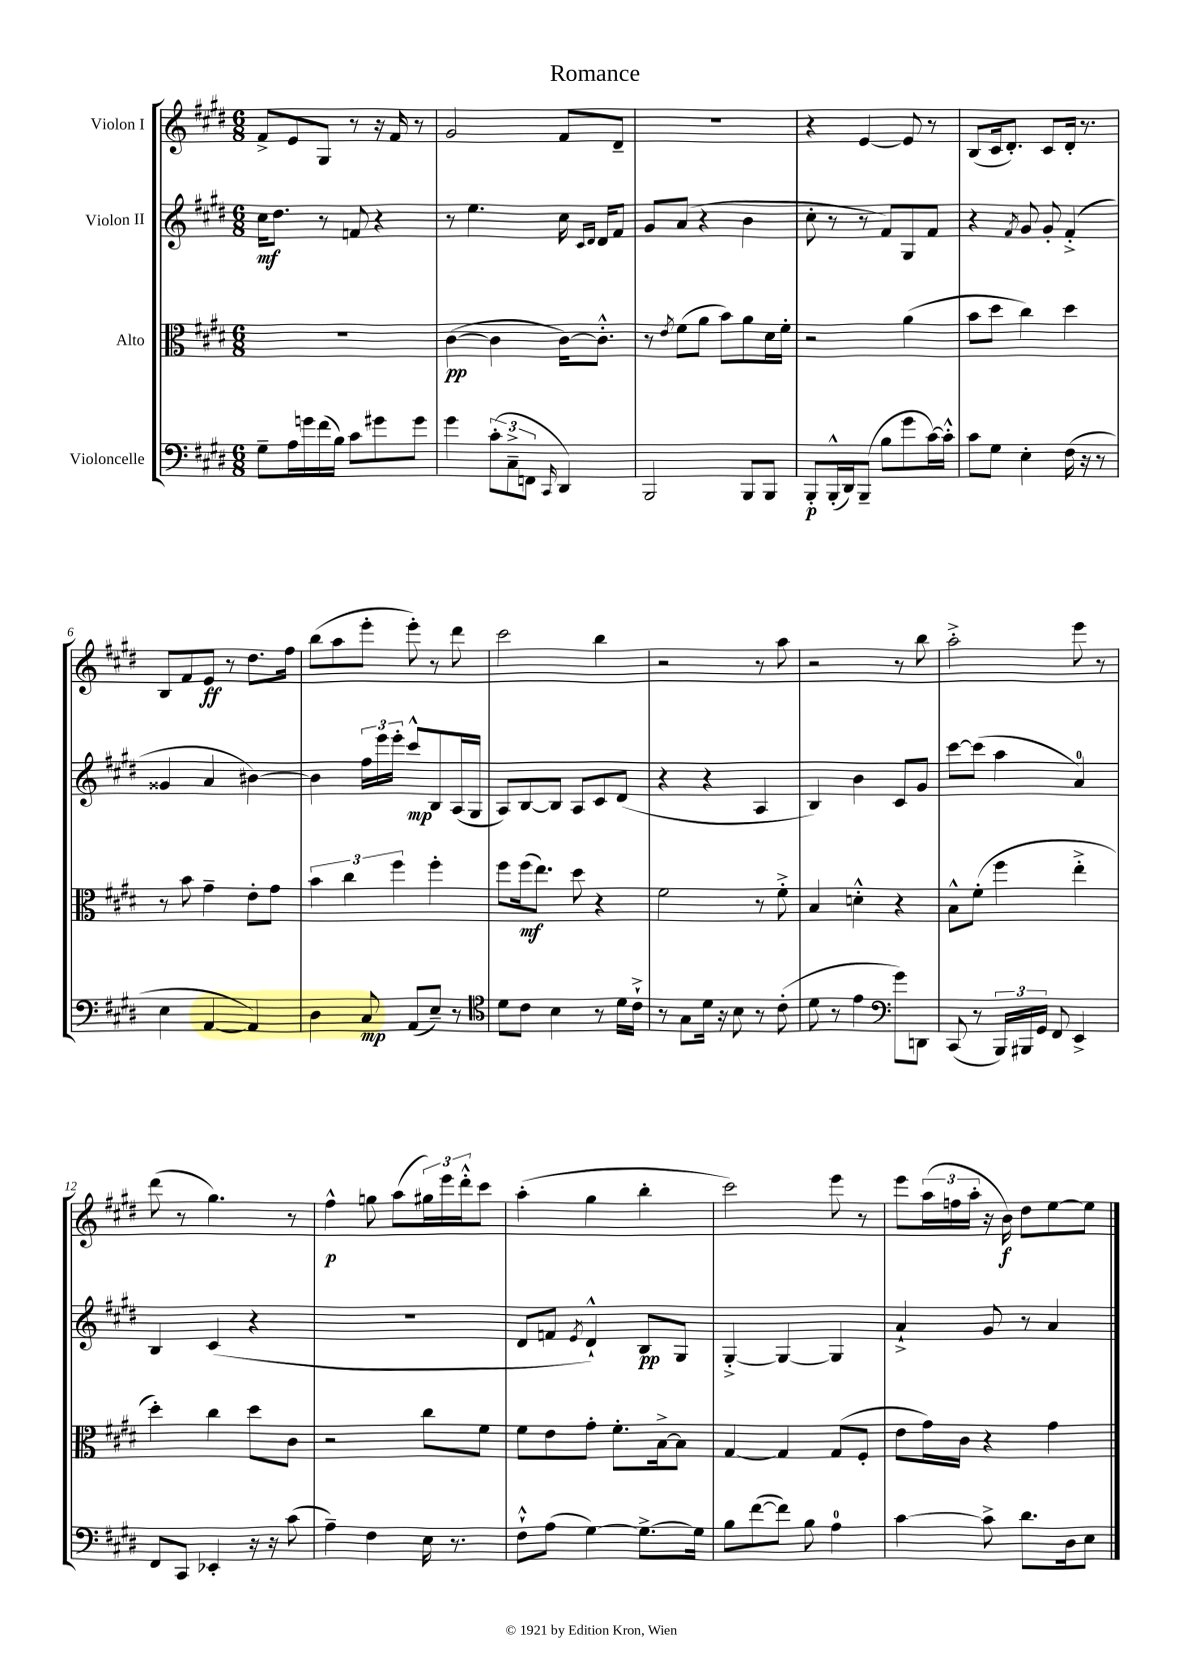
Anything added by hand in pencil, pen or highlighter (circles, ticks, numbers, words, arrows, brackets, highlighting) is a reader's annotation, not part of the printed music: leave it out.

**kern	**dynam	**kern	**dynam	**kern	**dynam	**kern	**dynam
*part4	*part4	*part3	*part3	*part2	*part2	*part1	*part1
*staff4	*staff4	*staff3	*staff3	*staff2	*staff2	*staff1	*staff1
*I"Violoncelle	*	*I"Alto	*	*I"Violon II	*	*I"Violon I	*
*clefF4	*	*clefC3	*	*clefG2	*	*clefG2	*
*k[f#c#g#d#]	*	*k[f#c#g#d#]	*	*k[f#c#g#d#]	*	*k[f#c#g#d#]	*
*M6/8	*	*M6/8	*	*M6/8	*	*M6/8	*
=1	=1	=1	=1	=1	=1	=1	=1
8G#~\L	.	2.r	.	16cc#\KL	mf	8f#^/L	.
.	.	.	.	8.dd#\J	.	.	.
16A\L	.	.	.	.	.	8e/	.
16gn\	.	.	.	.	.	.	.
(16f#\	.	.	.	8r	.	8G#/J	.
16B\JJ)	.	.	.	.	.	.	.
8c#\L	.	.	.	8fn/	.	8r	.
8g#X\	.	.	.	4r	.	16r	.
.	.	.	.	.	.	16f#/	.
8g#\J	.	.	.	.	.	8r	.
=2	=2	=2	=2	=2	=2	=2	=2
4g#\	.	([4c#\	pp	8r	.	2g#/	.
.	.	.	.	4.ee\	.	.	.
(12c#'\L	.	4c#\]	.	.	.	.	.
12C#~^\	.	.	.	.	.	.	.
12FFn\J	.	.	.	.	.	.	.
16qqCC#/	.	.	.	.	.	.	.
4DD#/)	.	[16c#\KL)	.	16cc#\	.	8f#/L	.
.	.	.	.	16qqc#/LL	.	.	.
.	.	.	.	16qqd#/JJ	.	.	.
.	.	8.c#'^^\J]	.	16d#/KL	.	.	.
.	.	.	.	8f#/J	.	8d#~/J	.
=3	=3	=3	=3	=3	=3	=3	=3
2BBB/	.	8r	.	8g#/L	.	2.r	.
.	.	8qe/	.	.	.	.	.
.	.	(8f#\L	.	(8a/J	.	.	.
.	.	8a\J	.	4r	.	.	.
.	.	8b\L)	.	.	.	.	.
8BBB/L	.	8a\	.	4b\	.	.	.
8BBB/J	.	16d#\L	.	.	.	.	.
.	.	16f#'\JJ	.	.	.	.	.
=4	=4	=4	=4	=4	=4	=4	=4
8BBB'/L	p	2r	.	8cc#'\	.	4r	.
(16BBB'^^/L	.	.	.	8r	.	.	.
16DD#/J)	.	.	.	.	.	.	.
(8BBB~/J	.	.	.	8r	.	[4e/	.
8B\L	.	.	.	8f#/L)	.	.	.
8g#\	.	(4a\	.	8G#/	.	8e/]	.
[16c#\L)	.	.	.	8f#/J	.	8r	.
16c#'^^\JJ]	.	.	.	.	.	.	.
=5	=5	=5	=5	=5	=5	=5	=5
8c#\L	.	8b\L	.	4r	.	(8B/L	.
8G#\J	.	8dd#\J	.	.	.	16c#/k	.
.	.	.	.	.	.	8.d#'/J)	.
.	.	.	.	8qf#/	.	.	.
4E'\	.	4cc#\)	.	8g#/	.	.	.
.	.	.	.	8g#'/	.	8c#/L	.
(16F#\	.	4dd#\	.	(4f#'^/	.	16d#'/Jk	.
16r	.	.	.	.	.	8.r	.
8r	.	.	.	.	.	.	.
!!LO:LB:g=z
=6	=6	=6	=6	=6	=6	=6	=6
4E\	.	8r	.	4g##X/	.	8B/L	.
.	.	8b\	.	.	.	8f#/	.
[4AA/	.	4g#~\	.	4a/	.	8e/J	ff
.	.	.	.	.	.	8r	.
4AA/])	.	8e'\L	.	[4b#X\)	.	8.dd#\L	.
.	.	8g#\J	.	.	.	.	.
.	.	.	.	.	.	16ff#\Jk	.
=7	=7	=7	=7	=7	=7	=7	=7
4D#\	.	6b\	.	4b#\]	.	(8bb\L	.
.	.	.	.	.	.	8aa\	.
.	.	6cc#\	.	.	.	.	.
8C#/	mp	.	.	24ff#\LL	.	8eee'\J	.
.	.	.	.	24eee\	.	.	.
.	.	6ff#\	.	24eee'\JJ	.	.	.
(8AA/L	.	.	.	8ccc#^^/L	mp	8eee'\)	.
8E~/J)	.	4ff#'\	.	8B/	.	8r	.
8r	.	.	.	(16A/L	.	8ddd#\	.
.	.	.	.	16G#/JJ	.	.	.
=8	=8	=8	=8	=8	=8	=8	=8
*clefC4	*	*	*	*	*	*	*
8d#\L	.	8ff#\L	.	8A/L)	.	2ccc#\	.
8c#\J	.	(16ff#\k	mf	[8B/	.	.	.
.	.	8.ee\J)	.	.	.	.	.
4B\	.	.	.	8B/J]	.	.	.
.	.	8dd#\	.	8A/L	.	.	.
8r	.	4r	.	8c#/	.	4bb\	.
16d#\LL	.	.	.	(8d#/J	.	.	.
16c#`^\JJ	.	.	.	.	.	.	.
=9	=9	=9	=9	=9	=9	=9	=9
8r	.	2f#\	.	4r	.	2r	.
8G#\L	.	.	.	.	.	.	.
16d#\Jk	.	.	.	4r	.	.	.
16r	.	.	.	.	.	.	.
8B\	.	.	.	.	.	.	.
8r	.	8r	.	4A/	.	8r	.
(8c#'\	.	8f#'^\	.	.	.	8aa\	.
=10	=10	=10	=10	=10	=10	=10	=10
8d#\	.	4B/	.	4B/)	.	2r	.
8r	.	.	.	.	.	.	.
4e\	.	4dn'^^\	.	4b\	.	.	.
*clefF4	*	*	*	*	*	*	*
8g#\L)	.	4r	.	8c#/L	.	8r	.
8DDn\J	.	.	.	8g#/J	.	8bb\	.
=11	=11	=11	=11	=11	=11	=11	=11
(8CC#/	.	8B^^\L	.	[8ccc#\L	.	2aa'^\	.
8r	.	(8f#'\J	.	(8ccc#\J]	.	.	.
24BBB/LL)	.	4ff#\	.	4aa\	.	.	.
24BBB#X/	.	.	.	.	.	.	.
24GG#/JJ	.	.	.	.	.	.	.
8FF#/	.	.	.	.	.	.	.
4EE^/	.	4ee'^\	.	4a/)	.	8eee\	.
.	.	.	.	.	.	8r	.
!!LO:LB:g=z
=12	=12	=12	=12	=12	=12	=12	=12
8FF#/L	.	4dd#'\)	.	4B/	.	(8ddd#\	.
8CC#/J	.	.	.	.	.	8r	.
4EE-X'/	.	4cc#\	.	(4c#/	.	4.gg#\)	.
16r	.	8dd#\L	.	4r	.	.	.
16r	.	.	.	.	.	.	.
(8c#\	.	8c#\J	.	.	.	8r	.
=13	=13	=13	=13	=13	=13	=13	=13
4A~\)	.	2r	.	2.r	.	4ff#^^\	p
4F#\	.	.	.	.	.	8ggn\	.
.	.	.	.	.	.	(8aa\L	.
16E\	.	8cc#\L	.	.	.	24gg#X\L)	.
.	.	.	.	.	.	24eee\	.
8.r	.	.	.	.	.	.	.
.	.	.	.	.	.	24ddd#'^^\J	.
.	.	8f#\J	.	.	.	8ccc#\J	.
=14	=14	=14	=14	=14	=14	=14	=14
8F#`^^\L	.	8f#\L	.	8d#/L	.	(4aa'\	.
(8A\J	.	8e\	.	8fn/J	.	.	.
.	.	.	.	8qe/	.	.	.
[4G#\)	.	8g#'\J	.	4d#`^^/)	.	4gg#\	.
.	.	8.f#'\L	.	.	.	.	.
8.G#^\L_	.	.	.	8B/L	pp	4bb'\	.
.	.	[16B^\k	.	.	.	.	.
.	.	8B\J]	.	8G#/J	.	.	.
16G#\Jk]	.	.	.	.	.	.	.
=15	=15	=15	=15	=15	=15	=15	=15
8B\L	.	[4G#/	.	[4G#'^/	.	2ccc#\)	.
([8f#\	.	.	.	.	.	.	.
8f#\J])	.	4G#/]	.	4G#/_	.	.	.
8B\	.	.	.	.	.	.	.
4A\	.	(8G#/L	.	4G#/]	.	8eee\	.
.	.	8F#'/J	.	.	.	8r	.
=16	=16	=16	=16	=16	=16	=16	=16
[4c#\	.	8e\L	.	4a`^/	.	8eee\L	.
.	.	16g#\L)	.	.	.	(24aa\L	.
.	.	.	.	.	.	24ffn\	.
.	.	16c#\JJ	.	.	.	.	.
.	.	.	.	.	.	24aa'\JJ	.
8c#^\]	.	4r	.	8g#/	.	16r	.
.	.	.	.	.	.	16b\)	f
8.d#\L	.	.	.	8r	.	8dd#\L	.
.	.	4g#\	.	4a/	.	[8ee\	.
16D#\k	.	.	.	.	.	.	.
8E\J	.	.	.	.	.	8ee\J]	.
==	==	==	==	==	==	==	==
*-	*-	*-	*-	*-	*-	*-	*-
